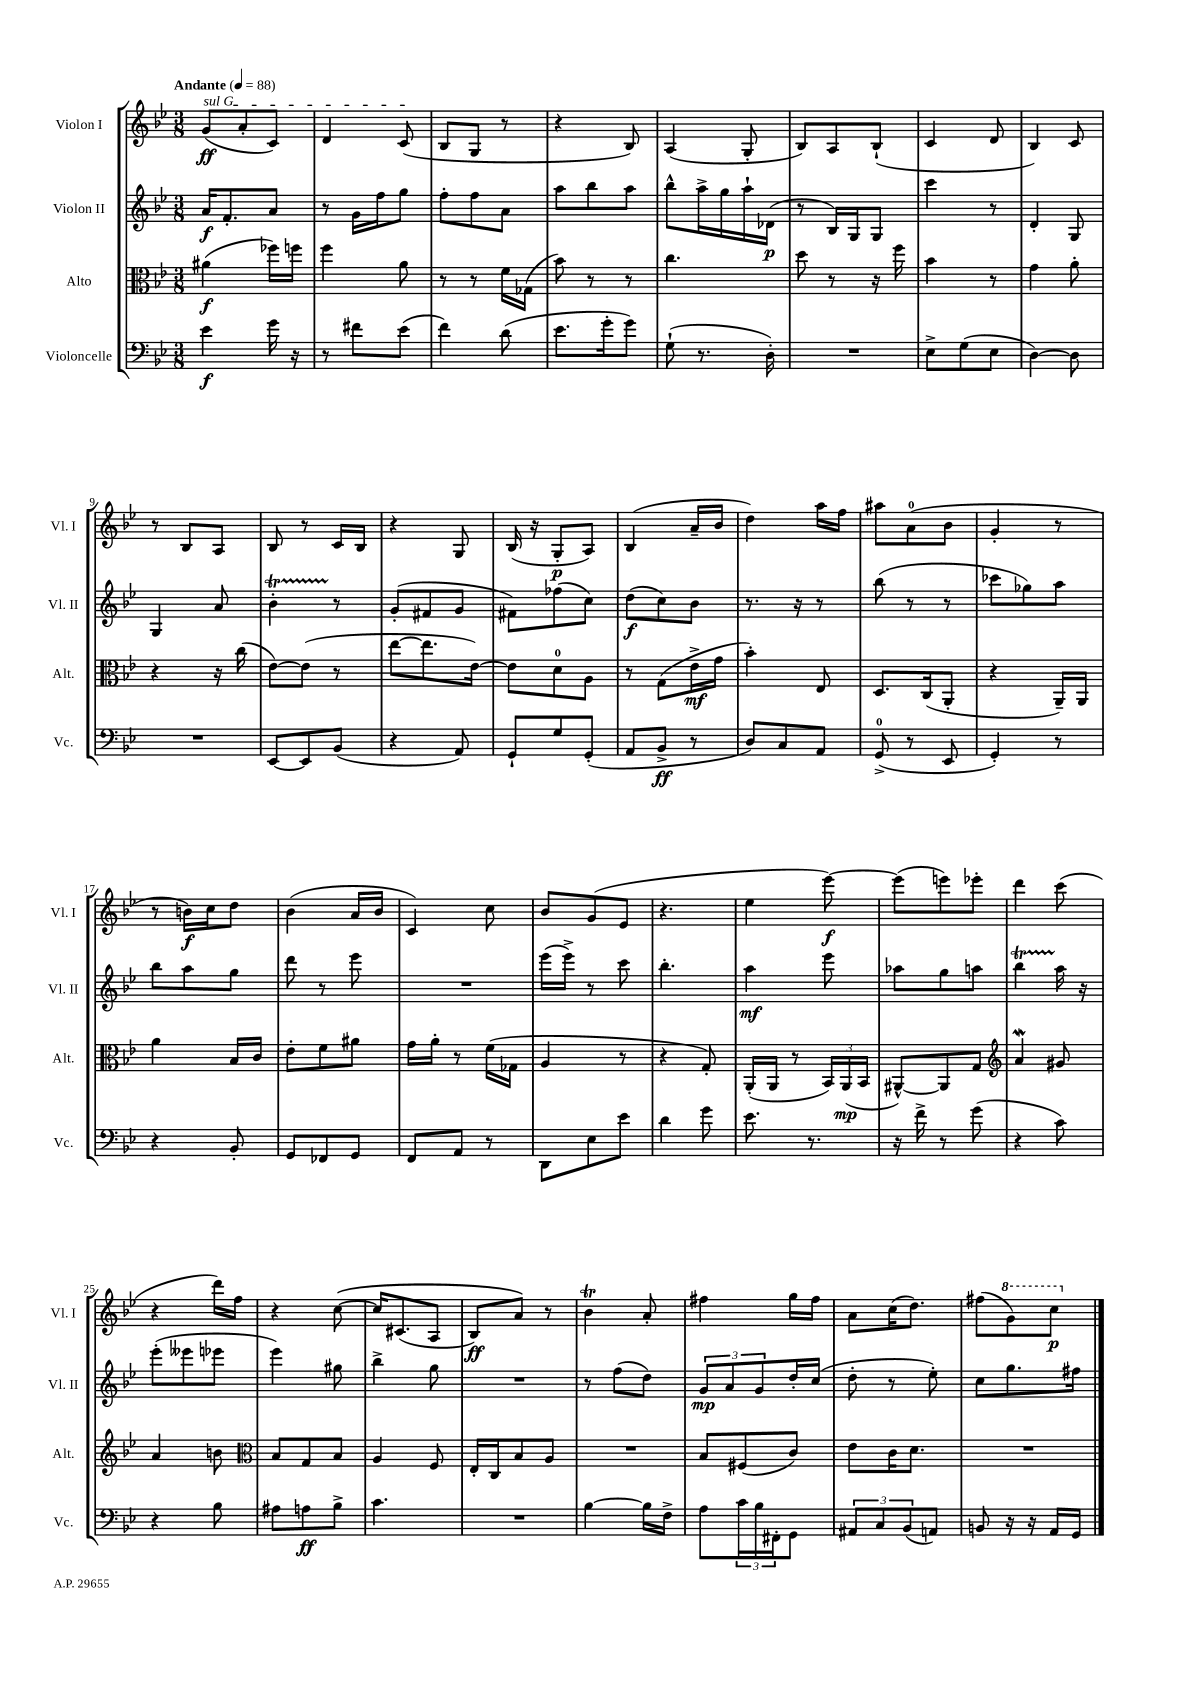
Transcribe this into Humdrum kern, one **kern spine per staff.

**kern	**kern	**kern	**kern
*staff4	*staff3	*staff2	*staff1
*clefF4	*clefC3	*clefG2	*clefG2
*k[b-e-]	*k[b-e-]	*k[b-e-]	*k[b-e-]
*M3/8	*M3/8	*M3/8	*M3/8
*MM88	*MM88	*MM88	*MM88
4e-	(4a#	16a	(8g
.	.	8.f'	.
.	.	.	8a'
16g	16ff-)	8a	8c)
16r	16ff	.	.
=	=	=	=
8r	4ff	8r	4d
8f#	.	16g	.
.	.	16ff	.
(8e-	8a	8gg	(8c
=	=	=	=
4f)	8r	8ff'	8B-
.	8r	8ff	8G
(8d	16f	8a	8r
.	(16G-	.	.
=	=	=	=
8.e-	8b-)	8aa	4r
.	8r	8bb-	.
16g'	.	.	.
8g)	8r	8aa	8B-)
=	=	=	=
(8G`	4.cc	8bb-^^	(4A
8.r	.	16aa^	.
.	.	16gg	.
.	.	16aa`	8G'
16D')	.	(16d-	.
=	=	=	=
4.r	8dd	8r	8B-)
.	8r	16B-)	8A
.	.	16G	.
.	16r	8G	(8B-`
.	16ff	.	.
=	=	=	=
8E-^	4b-	4ccc	4c
(8G	.	.	.
8E-	8r	8r	8d
=	=	=	=
[4D)	4g	4d'	4B-)
8D]	8a'	8G	8c
=	=	=	=
4.r	4r	4G	8r
.	.	.	8B-
.	16r	8a	8A
.	(16cc	.	.
=	=	=	=
[8EE-	[8e-)	4b-'	8B-
8EE-]	(8e-]	.	8r
(8BB-	8r	8r	16c
.	.	.	16B-
=	=	=	=
4r	[8ee-	(8g'	4r
.	8.ee-]	8f#	.
8AA)	.	8g	8G
.	[16e-)	.	.
=	=	=	=
8GG`	8e-]	8f#)	(16B-
.	.	.	16r
8G	8d	(8ff-	8G'
(8GG'	8A	8cc)	8A)
=	=	=	=
8AA	8r	(8dd	(4B-
8BB-^	(8G	8cc)	.
8r	16e-^	8b-	16a~
.	16g	.	16b-
=	=	=	=
8D)	4b-')	8.r	4dd)
8C	.	.	.
.	.	16r	.
8AA	8E-	8r	16aa
.	.	.	16ff
=	=	=	=
(8GG^	8.D	(8bb-	8aa#
8r	.	8r	(8a
.	(16C	.	.
8EE-	8AA'	8r	8b-
=	=	=	=
4GG')	4r	8ccc-	4g'
.	.	8gg-)	.
8r	16AA~)	8aa	8r
.	16AA	.	.
=	=	=	=
4r	4a	8bb-	8r
.	.	8aa	16b)
.	.	.	16cc
8BB-'	16B-	8gg	8dd
.	16c	.	.
=	=	=	=
8GG	8e-'	8ddd	(4b-
8FF-	8f	8r	.
8GG	8a#	8eee-	16a
.	.	.	16b-
=	=	=	=
8FF	16g	4.r	4c)
.	16a'	.	.
8AA	8r	.	.
8r	(16f	.	8cc
.	16G-	.	.
=	=	=	=
8DD	4A	(16eee-	8b-
.	.	16eee-^)	.
8E-	.	8r	(8g
8e-	8r	8ccc	8e-
=	=	=	=
4d	4r	4.bb-'	4.r
8g	8G')	.	.
=	=	=	=
8.e-	(16AA'	4aa	4ee-
.	16AA	.	.
.	8r	.	.
8.r	.	.	.
.	24BB-)	8eee-	[8eee-)
.	(24AA	.	.
.	24BB-	.	.
=	=	=	=
16r	[8AA#^^)	8aa-	(8eee-]
16f^	.	.	.
8r	8AA#]	8gg	8eee)
(8g	8G	8aa	8eee-'
=	=	=	=
*	*clefG2	*	*
4r	4a	4bb-	4ddd
8c)	8g#	16aa	(8ccc
.	.	16r	.
=	=	=	=
4r	4a	(8eee-'	4r
.	.	8eee--	.
8B-	8b	8eee-	16ddd)
.	.	.	16ff
=	=	=	=
*	*clefC3	*	*
8A#	8B-	4eee-)	4r
8A	8G	.	.
8B-^	8B-	8gg#	&([8cc
=	=	=	=
4.c	4A	4bb-^	16cc]
.	.	.	(8.c#
.	8F	8gg	8A
=	=	=	=
4.r	16E-'	4.r	8B-)
.	16C	.	.
.	8B-	.	8a&)
.	8A	.	8r
=	=	=	=
[4B-	4.r	8r	4b-
.	.	(8ff	.
16B-]	.	8dd)	8a'
16F^	.	.	.
=	=	=	=
8A	8B-	12g	4ff#
.	.	12a	.
24c	(8F#	.	.
24B-	.	12g	.
24FF#'	.	.	.
8GG	8c)	16dd'	16gg
.	.	(16cc	16ff#
=	=	=	=
12AA#	8e-	8dd'	8a
12C	.	.	.
.	16c	8r	(16cc
(12BB-	.	.	.
.	8.d	.	8.dd)
8AA)	.	8ee-')	.
=	=	=	=
8BB	4.r	8cc	(8ff#
16r	.	8.gg	8gg)
16r	.	.	.
16AA	.	.	8ccc
16GG	.	16ff#	.
==	==	==	==
*-	*-	*-	*-
